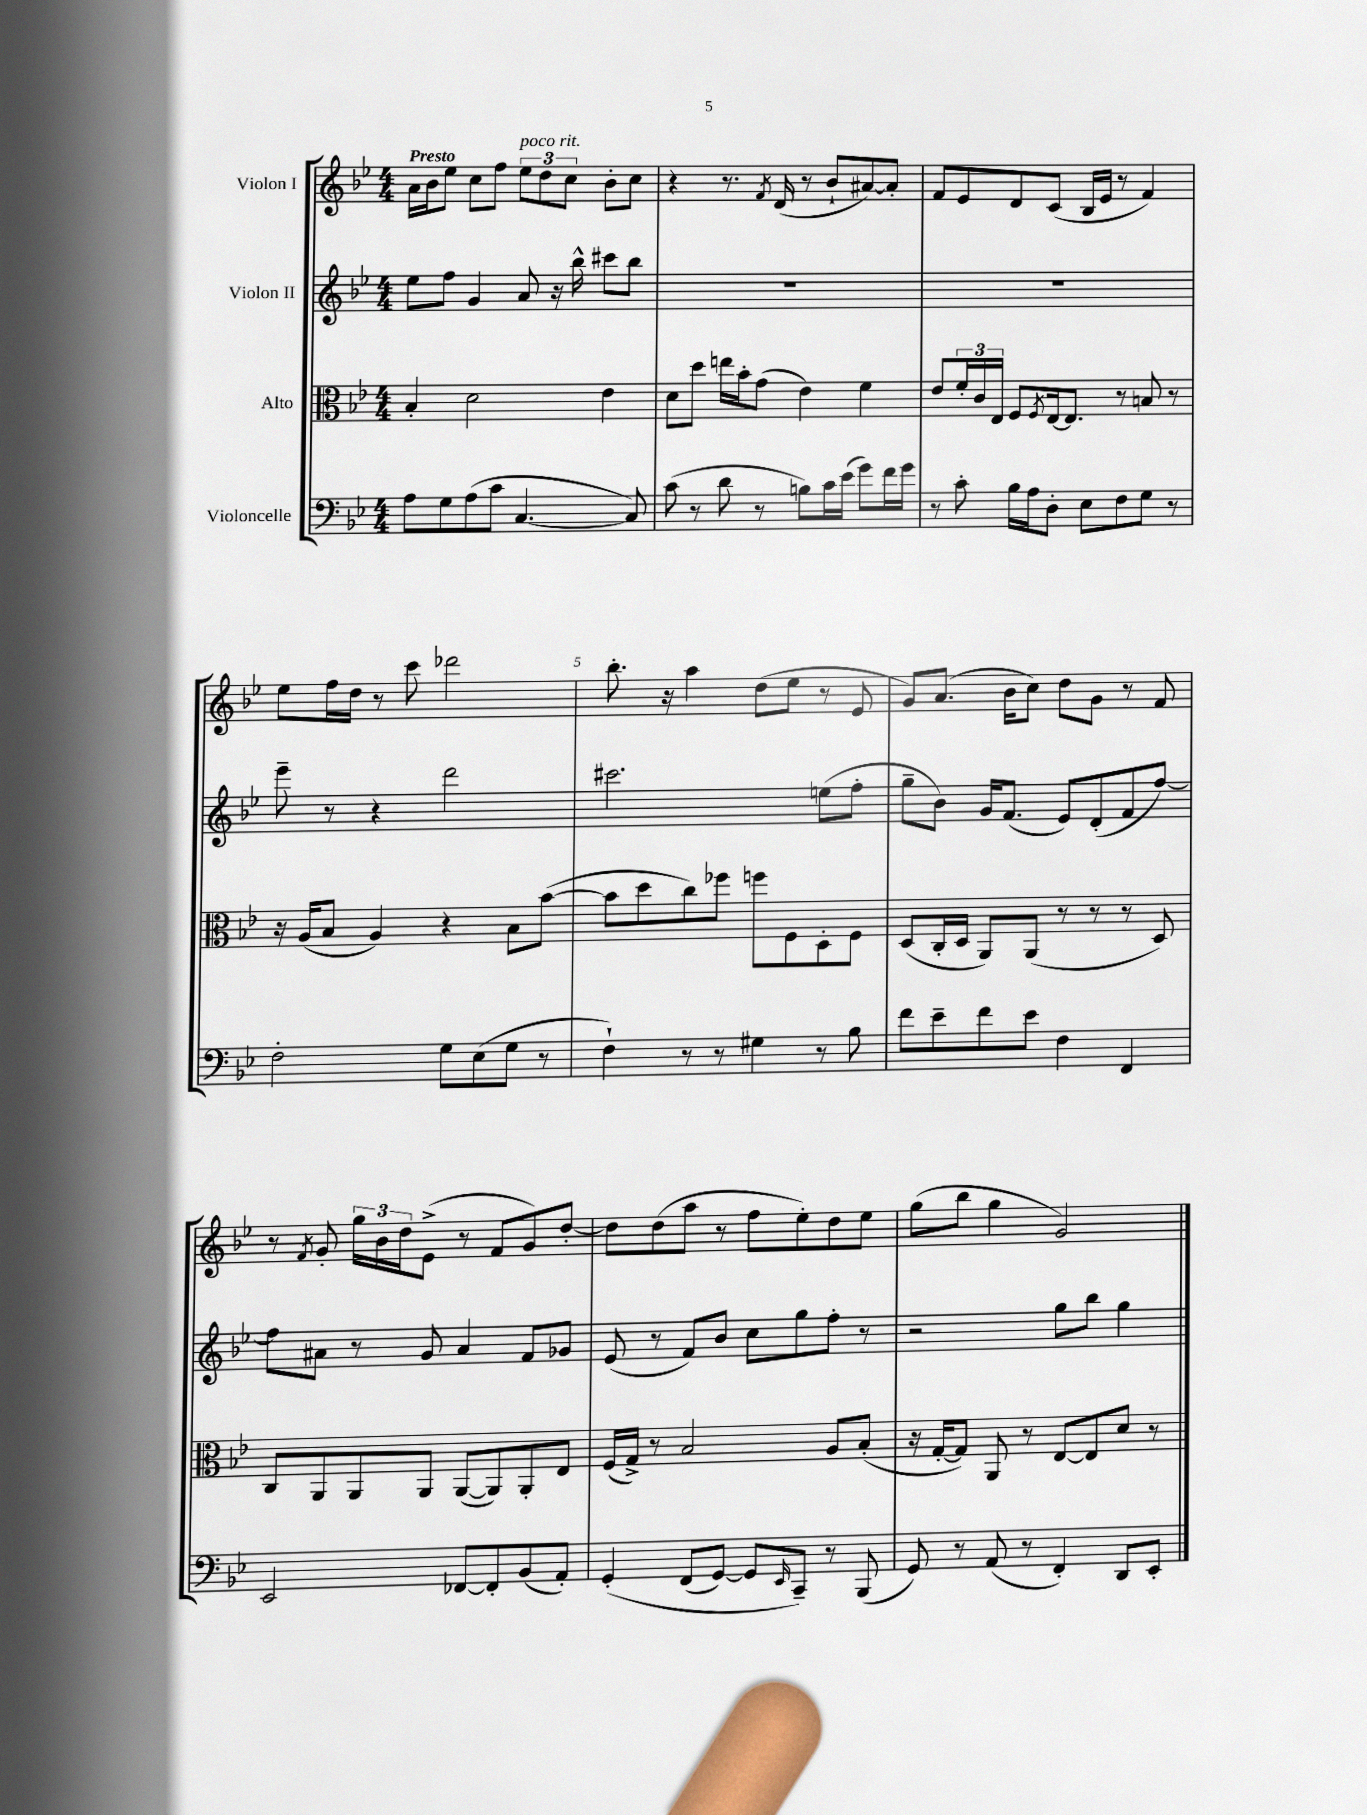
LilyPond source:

<<
\new StaffGroup <<
\new Staff = "s0" \with { instrumentName = "Violon I" } {
    \clef treble \key bes \major \numericTimeSignature \time 4/4 \tempo "Presto"
    a'16 bes'16 ees''8 c''8 f''8 \tuplet 3/2 { ees''8^\markup { \italic "poco rit." } d''8 c''8 } bes'8-. c''8 |
    r4 r8. \acciaccatura { f'8 } d'16( r8 bes'8-! ais'8~) ais'8-. |
    f'8 ees'8 d'8 c'8( bes16 ees'16 r8 f'4) |
    ees''8 f''16 d''16 r8 c'''8 des'''2 |
    bes''8.-. r16 a''4 d''8( ees''8 r8 ees'8 |
    g'8) a'8.( bes'16 c''8) d''8 g'8 r8 f'8 |
    r8 \acciaccatura { f'8 } g'8-. \tuplet 3/2 { g''16 bes'16 d''16 } ees'8->( r8 f'8 g'8) d''8~-. |
    d''8 d''8( a''8 r8 f''8 ees''8-.) d''8 ees''8 |
    g''8( bes''8 g''4 g'2) \bar "|." |
}
\new Staff = "s1" \with { instrumentName = "Violon II" } {
    \clef treble \key bes \major \numericTimeSignature \time 4/4
    ees''8 f''8 g'4 a'8 r16 bes''16-^ cis'''8 bes''8 |
    R1 |
    R1 |
    ees'''8-- r8 r4 d'''2 |
    cis'''2. e''8( f''8-. |
    g''8-- bes'8) g'16 f'8.( ees'8) d'8-.( f'8 f''8~) |
    f''8 ais'8 r8 g'8 ais'4 f'8 ges'8 |
    ees'8( r8 f'8) bes'8 c''8 g''8 f''8-. r8 |
    r2 g''8 bes''8 g''4 \bar "|." |
}
\new Staff = "s2" \with { instrumentName = "Alto" } {
    \clef alto \key bes \major \numericTimeSignature \time 4/4
    bes4-. d'2 ees'4 |
    d'8 d''8 e''16 bes'16-. g'8( ees'4) f'4 |
    ees'8 \tuplet 3/2 { f'16-. c'16 ees16 } f8 \acciaccatura { f8 } ees16~ ees8. r8 b8 r8 |
    r16 a16( bes8 a4) r4 bes8 bes'8~( |
    bes'8 d''8 c''8) fes''8 f''8 f8 d8-. f8 |
    d8( c16-. d16 a,8) a,8( r8 r8 r8 d8) |
    c8 a,8 a,8 a,8 a,8~( a,8) a,8-. ees8 |
    f16( g16->) r8 bes2 a8 bes8-.( |
    r16 g16~-. g8) a,8 r8 ees8~ ees8 d'8 r8 \bar "|." |
}
\new Staff = "s3" \with { instrumentName = "Violoncelle" } {
    \clef bass \key bes \major \numericTimeSignature \time 4/4
    a8 g8 a8( c'8 c4.~ c8) |
    c'8( r8 d'8 r8 b8) c'16 ees'16( g'8) f'16 g'16 |
    r8 c'8-. bes16 a16 d8-. ees8 f8 g8 r8 |
    f2-. g8 ees8( g8 r8 |
    f4-!) r8 r8 gis4 r8 bes8 |
    f'8 ees'8-- f'8 ees'8 f4 f,4 |
    ees,2 fes,8~ fes,8-. bes,8( a,8-.) |
    g,4-.\( f,8( g,8~) g,8 \grace { ees,16 } c,8--\) r8 bes,,8( |
    g,8) r8 a,8( r8 f,4-.) d,8 ees,8-. \bar "|." |
}
>>
>>
\layout { \context { \Score \override BarNumber.break-visibility = ##(#f #t #t) barNumberVisibility = #(every-nth-bar-number-visible 5) } }
